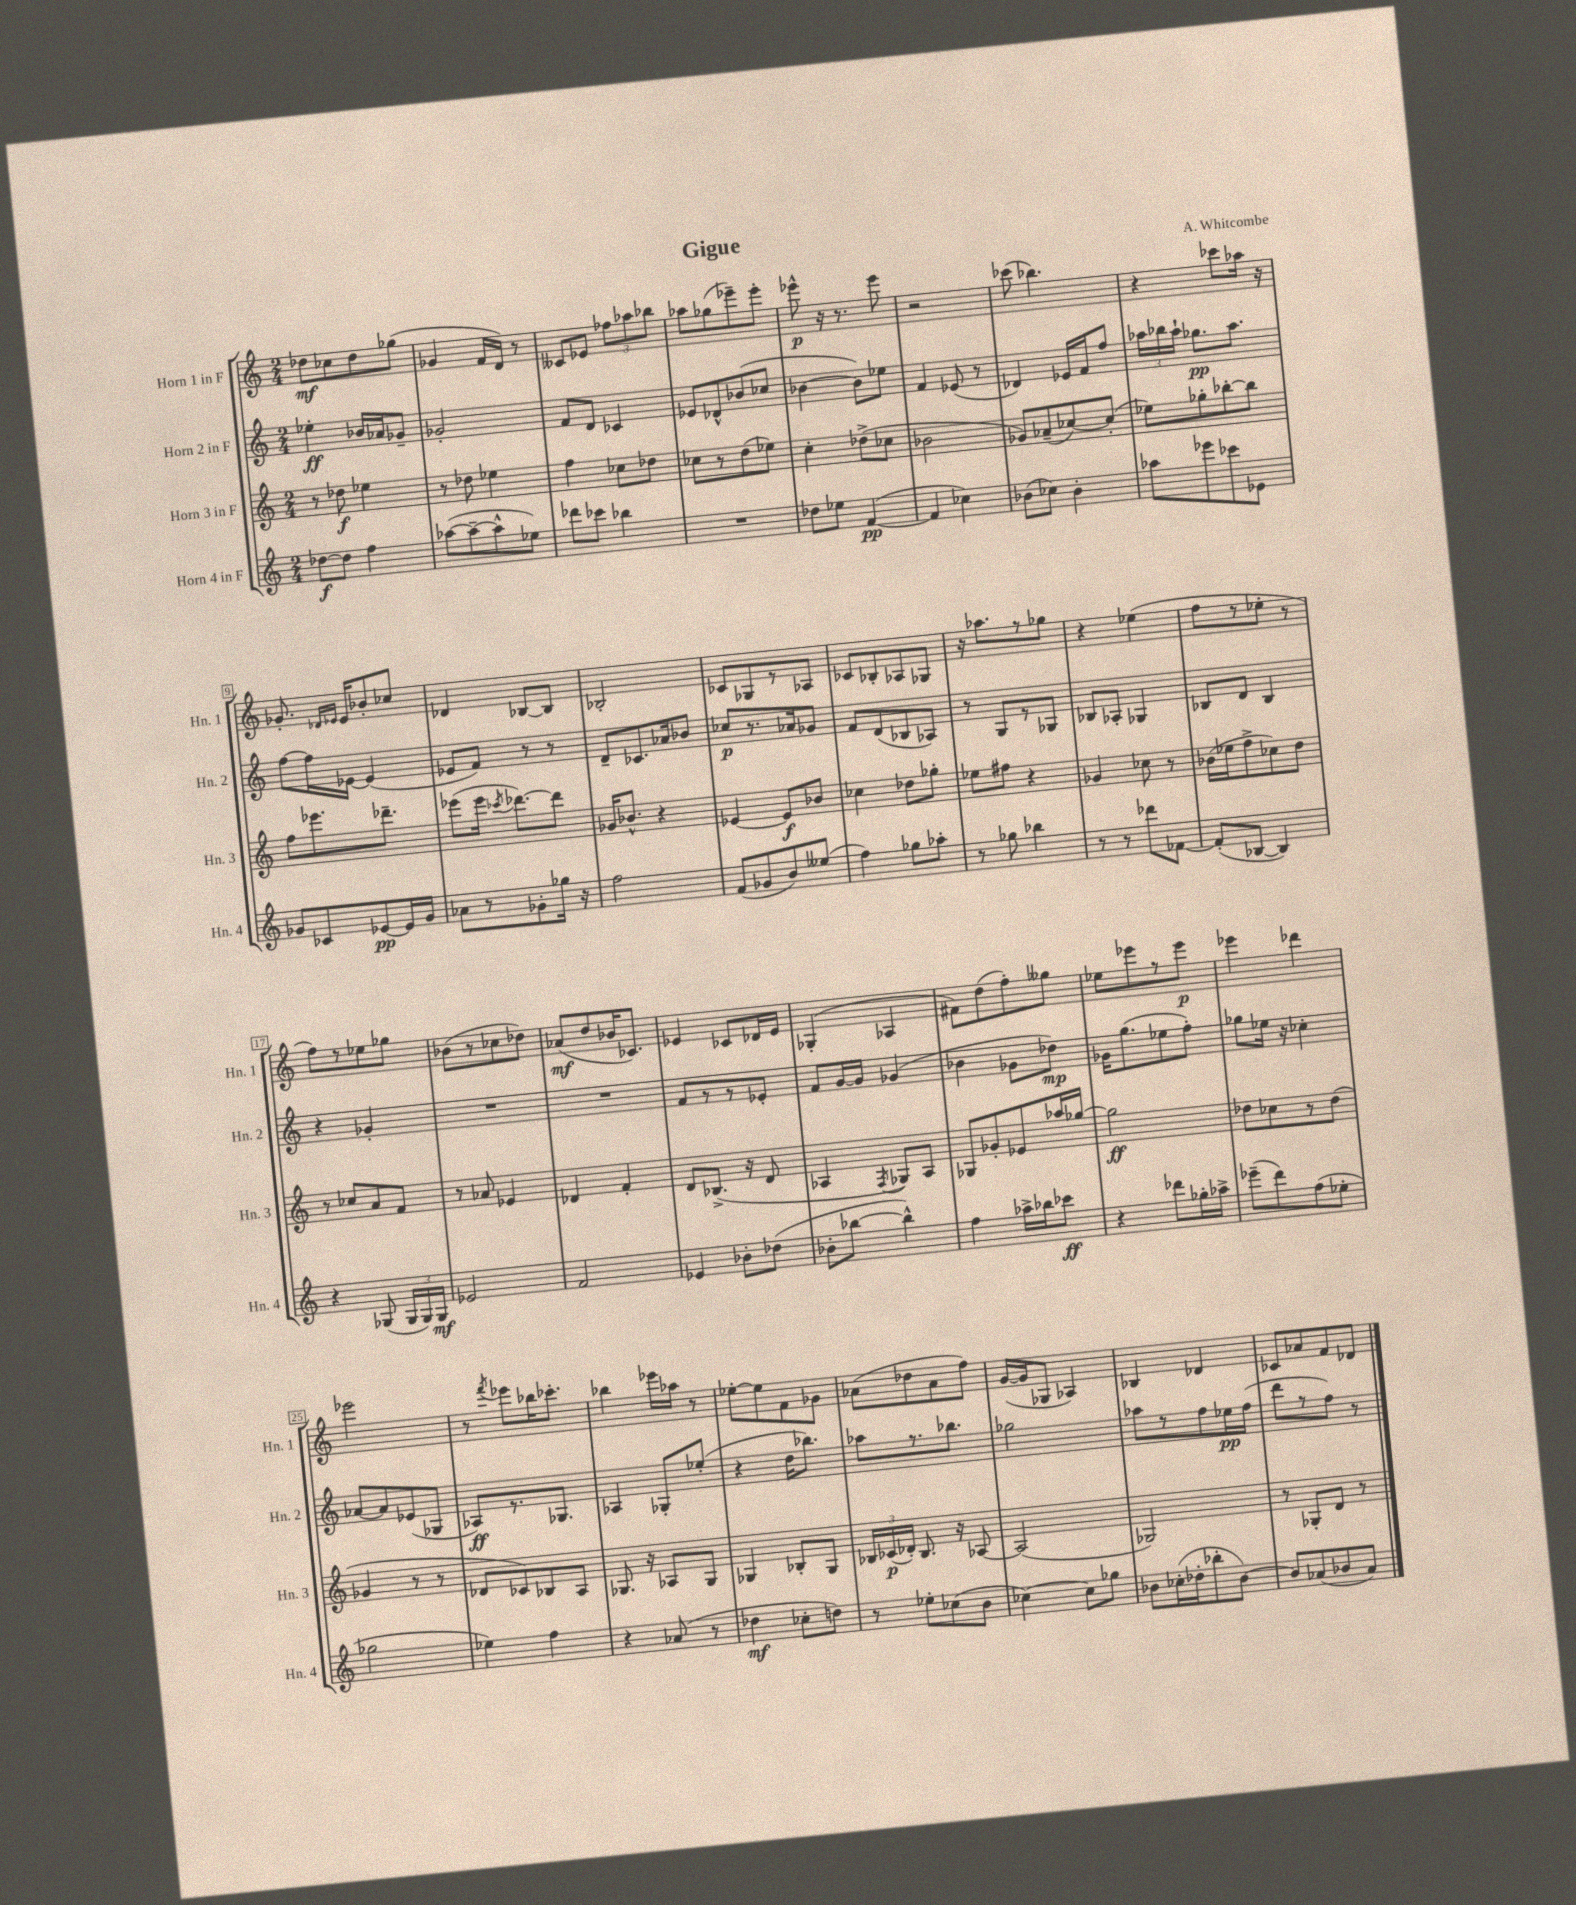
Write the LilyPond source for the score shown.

\header { title = "Gigue" composer = "A. Whitcombe" }
<<
\new StaffGroup <<
\new Staff = "s0" \with { instrumentName = "Horn 1 in F" shortInstrumentName = "Hn. 1" } {
    \clef treble \key c \major \numericTimeSignature \time 2/4
    \autoBeamOff des''8[\mf ces''8 des''8 ges''8]( |
    ges'4 f'16[ d'16]) r8 |
    ceses'8[ ees'8] \tuplet 3/2 { fes''8[ aes''8 bes''8] } |
    aes''8[ ges''8( ees'''8--) ees'''8]-. |
    ees'''8-^\p r16 r8. ees'''8 |
    r2 |
    ces'''8( bes''4.) |
    r4 ces'''8[ aes''16] r16 |
    ges'8.-. \grace { des'16[ ees'16] } ees'16[ bes'8-. ces''8] |
    des'4 bes8[~ bes8] |
    bes2-. |
    ces'8[ ges8 r8 aes8] |
    ces'8[ bes8-. aes8 ges8] |
    r16 aes''8.[ r8 ges''8] |
    r4 ees''4( |
    f''8[ r8 ees''8]-. r8 |
    f''8[) r8 ees''8 ges''8] |
    bes'8[( r8 ces''8 des''8]) |
    aes'8[\mf( d''8 bes'16 ces'8.]) |
    ees'4 ces'8[ des'16 ees'16] |
    ges4-.( aes4 |
    fis'8[) d''8( f''8-.) geses''8] |
    ees''8[ ees'''8 r8 ees'''8]\p |
    ees'''4 des'''4 |
    ees'''2 |
    r8 \acciaccatura { f'''8 } ees'''8[ bes''16 ces'''8.]-. |
    bes''4 ees'''16[ aes''16] r8 |
    ees''8[~-. ees''8 f'8 ges'8] |
    aes'8[( des''8 aes'8 f''8]) |
    g'16[~( g'16 ges8] aes4) |
    bes4 des'4 |
    ces'8[ aes'8 f'8 des'8] \bar "|." |
}
\new Staff = "s1" \with { instrumentName = "Horn 2 in F" shortInstrumentName = "Hn. 2" } {
    \clef treble \key c \major \numericTimeSignature \time 2/4
    \autoBeamOff ees''4-.\ff bes'16[ aes'16 ges'8]-- |
    ges'2-. |
    f'8[ d'8] ces'4 |
    ees'8[ des'8-^ bes'8( ces''8] |
    bes'4~ bes'8[) ees''8] |
    f'4 ees'8( r8 |
    des'4) ees'16[ f'16 f''8] |
    \tuplet 3/2 { aes''16[ bes''16 aes''16]-! } ges''8.[\pp aes''8.] |
    f''8[~ f''16 ees'16]~ ees'4( |
    ees'8[ f'8]) r8 r8 |
    d'8[-- ces'8. aes'16 bes'8] |
    ces''8[\p r8. aes'16 ges'8] |
    f'8[ d'8( bes8 aes8]) |
    r8 g8[ r8 ges8] |
    bes8[ aes8]-. ges4 |
    bes8[ d'8] bes4 |
    r4 ges'4-. |
    R2 |
    R2 |
    f'8[ r8 r8 ees'8]-. |
    f'8[ g'16~ g'16] ges'4( |
    bes'4 ges'8[ des''8]\mp) |
    ges'16[ g''8.( ees''8 f''8]-.) |
    ges''8[ ees''16] r16 ces''4-. |
    aes'8[~ aes'8 ees'8( ges8] |
    aes8[\ff) r8. ges8.] |
    aes4 ges8[-. ees''8]-.( |
    r4 d''16[ bes''8.]) |
    aes''8[ r8. bes''8.] |
    ges''2 |
    aes''8[ r8 f''8 ees''16\pp f''16]( |
    d'''8[ r8 f''8]) r8 \bar "|." |
}
\new Staff = "s2" \with { instrumentName = "Horn 3 in F" shortInstrumentName = "Hn. 3" } {
    \clef treble \key c \major \numericTimeSignature \time 2/4
    \autoBeamOff r8 des''8\f ees''4 |
    r8 des''8 ees''4 |
    f''4 ces''8[ des''8] |
    ces''8[ r8 d''8( ees''8]) |
    c''4-. des''8[->( ces''8] |
    bes'2 |
    ges'8[) aes'8--( ces''8~) ces''8]-.( |
    ees''8[) ges''8-. bes''8~-. bes''8] |
    f''8[ ees'''8. des'''8.]-- |
    ees'''8[( ees'''16] \acciaccatura { ces'''8 } des'''8.[~) des'''8] |
    ges'16[ bes'8.]-^ r4 |
    ees'4~ ees'8[\f bes'8] |
    ces''4 des''8[ ges''8]-. |
    ees''8[ fis''8] r4 |
    ges'4 ces''8 r8 |
    bes'16[( ees''16 f''8-> ces''8) d''8] |
    r8 ces''8[ a'8 f'8] |
    r8 aes'8 ees'4 |
    des'4 f'4-. |
    d'8[ bes8.]->( r16 d'8 |
    aes4 \acciaccatura { f8 } ges8[) aes8] |
    ges8[ ges'8-. ees'8 aes''16 ges''16]~ |
    ges''2\ff |
    des''8[ ces''8 r8 des''8]( |
    ges'4 r8 r8 |
    des'8[ ces'8) bes8 a8] |
    ges8. r16 aes8[ ges8] |
    ges4 bes8[-. ges8] |
    \tuplet 3/2 { bes16[ ces'16\p( des'16]-.) } bes8. r16 aes8~ |
    aes2( |
    ges2) |
    r8 ges8[-. d'8] r8 \bar "|." |
}
\new Staff = "s3" \with { instrumentName = "Horn 4 in F" shortInstrumentName = "Hn. 4" } {
    \clef treble \key c \major \numericTimeSignature \time 2/4
    \autoBeamOff des''8[~\f des''8] f''4 |
    aes''8[~( aes''8~-- aes''8-^ ees''8]) |
    des'''8[ ces'''8] bes''4 |
    R2 |
    des''8[ ees''8] f'4~\pp( |
    f'4 ces''4) |
    bes'8[( ces''8]) bes'4-. |
    aes''8[ ees'''8 ces'''8 ees'8] |
    ges'8[ ces'8 ees'8~\pp ees'16 ges'16] |
    aes'8[ r8 ges'8-. ges''16] r16 |
    f''2 |
    f'8[( ges'8 b'8) eeses''8]( |
    f''4) ges''8[ aes''8]-. |
    r8 ges''8 bes''4 |
    r8 r8 des'''8[ fes'8]~ |
    fes'8[-.( bes8]~ bes4) |
    r4 ges8( \tuplet 3/2 { ges16[ ges16) ges16]\mf } |
    ees'2 |
    f'2 |
    ees'4 bes'8[-. des''8]( |
    bes'8[-. bes''8]~ bes''4-^) |
    f''4 aes''16[-> bes''16 ces'''8]\ff |
    r4 des'''8[ ges''16-. aes''16]-> |
    ees'''8[--( d'''8) f''8( ees''8]-. |
    ges''2 |
    ees''4) f''4 |
    r4 aes'8( r8 |
    des''4\mf ces''8[-. d''8]) |
    r8 ees''8[-. ces''8( b'8] |
    ces''4~) ces''8[ ges''8] |
    bes'8[ ces''16-.( des''16-. bes''8-. bes'8]~) |
    bes'8[ aes'8( bes'8 aes'8]) \bar "|." |
}
>>
>>
\layout { \context { \Score \override BarNumber.stencil = #(make-stencil-boxer 0.1 0.3 ly:text-interface::print) } }
